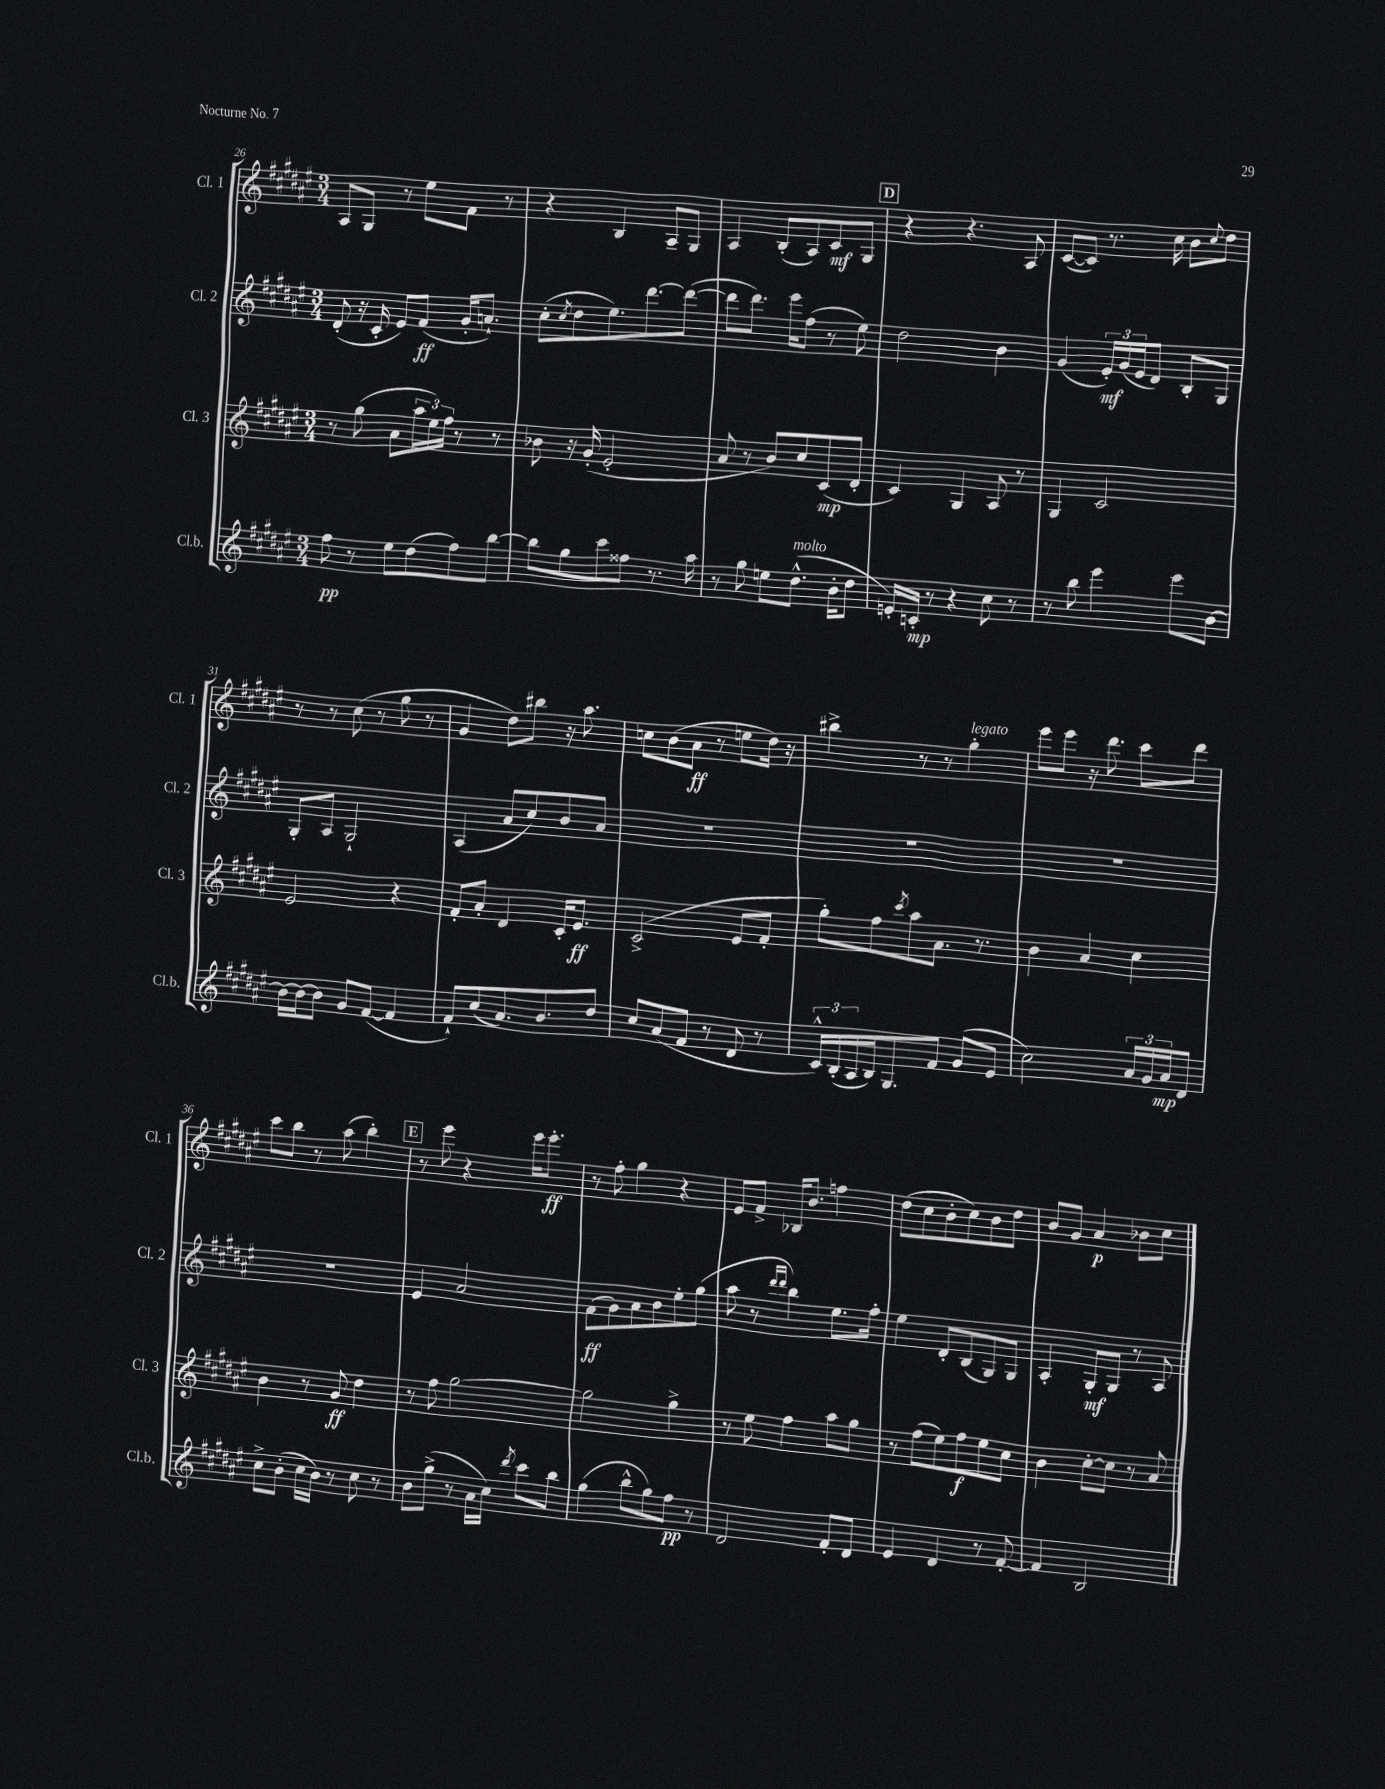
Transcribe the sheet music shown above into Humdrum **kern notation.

**kern	**dynam	**kern	**dynam	**kern	**dynam	**kern	**dynam
*part4	*part4	*part3	*part3	*part2	*part2	*part1	*part1
*staff4	*staff4	*staff3	*staff3	*staff2	*staff2	*staff1	*staff1
*I"Cl.b.	*	*I"Cl. 3	*	*I"Cl. 2	*	*I"Cl. 1	*
*I'Cl.b.	*	*I'Cl. 3	*	*I'Cl. 2	*	*I'Cl. 1	*
*clefG2	*	*clefG2	*	*clefG2	*	*clefG2	*
*k[f#c#g#d#a#e#]	*	*k[f#c#g#d#a#e#]	*	*k[f#c#g#d#a#e#]	*	*k[f#c#g#d#a#e#]	*
*M3/4	*	*M3/4	*	*M3/4	*	*M3/4	*
=26	=26	=26	=26	=26	=26	=26	=26
8ff#\	pp	8r	.	(8d#'/	.	8A#/L	.
8r	.	(8gg#\	.	16r	.	8G#/J	.
.	.	.	.	16c#'/	.	.	.
8ee#\L	.	8a#\L	.	8e#/L)	.	8r	.
(8dd#\	.	24aa#\L	.	(8f#/J	ff	8ee#\L	.
.	.	24ee#\)	.	.	.	.	.
.	.	24ff#\JJ	.	.	.	.	.
8ff#\)	.	8r	.	16g#'/KL	.	8f#\J	.
.	.	.	.	8.an`/J)	.	.	.
[8bb\J	.	8r	.	.	.	8r	.
=27	=27	=27	=27	=27	=27	=27	=27
8bb\L]	.	8b-X\	.	(8cc#'\L	.	4r	.
.	.	.	.	8qcc#/	.	.	.
8gg#\	.	16r	.	8dd#\	.	.	.
.	.	(16g#'/	.	.	.	.	.
8ccc#\	.	2e#'/	.	8.ee#\)	.	4B/	.
8ff##X\J	.	.	.	.	.	.	.
.	.	.	.	[8.ddd#\	.	.	.
8.r	.	.	.	.	.	8A#~/L	.
.	.	.	.	(8ddd#\J_	.	8G#/J	.
16aa#\	.	.	.	.	.	.	.
=28	=28	=28	=28	=28	=28	=28	=28
8r	.	8a#/	.	8ddd#\L]	.	4A#/	.
8gg#\	.	8r	.	8.ddd#\J)	.	.	.
8een\L	.	8b/L)	.	.	.	(8B'/L	.
.	.	.	.	16eee#\KL	.	.	.
!LO:TX:a:i:t=molto	!	!	!	!	!	!	!
(8.dd#^^\J	.	8cc#/	.	(8ff#\J	.	8A#/)	.
.	.	(8c#/	mp	8r	.	8c#/	mf
16b'\KL	.	.	.	.	.	.	.
8dd#\J	.	8d#'/J	.	8ee#\)	.	8G#/J	.
!!LO:REH:place=s1:t=D
=29	=29	=29	=29	=29	=29	=29	=29
16en'/LL)	.	4c#/)	.	2dd#\	.	4r	.
16cn'/JJ	mp	.	.	.	.	.	.
8r	.	.	.	.	.	.	.
4r	.	4G#/	.	.	.	4.r	.
8cc#\	.	8A#/	.	4b\	.	.	.
8r	.	8r	.	.	.	8A#/	.
=30	=30	=30	=30	=30	=30	=30	=30
8r	.	4G#/	.	(4g#/	.	([8c#/L	.
8bb\	.	.	.	.	.	8c#/J])	.
4eee#\	.	2c#/	.	24e#'/LL)	mf	8.r	.
.	.	.	.	(24g#/	.	.	.
.	.	.	.	24e#/J	.	.	.
.	.	.	.	8d#/J)	.	.	.
.	.	.	.	.	.	16cc#\	.
8eee#\L	.	.	.	8B'/L	.	8b\L	.
.	.	.	.	.	.	8qqcc#/	.
[8b\J	.	.	.	8G#/J	.	8dd#\J	.
!!LO:LB:g=z
=31	=31	=31	=31	=31	=31	=31	=31
16b\LL_	.	2e#/	.	8G#'/L	.	8r	.
16b\J_	.	.	.	.	.	.	.
8b\J]	.	.	.	8A#/J	.	8r	.
8g#/L	.	.	.	2G#`/	.	(8cc#\	.
([8f#/J	.	.	.	.	.	8r	.
4f#/]	.	4r	.	.	.	8gg#\	.
.	.	.	.	.	.	8r	.
=32	=32	=32	=32	=32	=32	=32	=32
8f#`/L)	.	8f#'/L	.	(4A#/	.	4g#/	.
(8cc#/	.	8a#'/J	.	.	.	.	.
8.a#/)	.	4d#/	.	8a#/L	.	8dd#\L)	.
.	.	.	.	8cc#/)	.	8bb#X\J	.
8.b/	.	.	.	.	.	.	.
.	.	16c#'/KL	.	8b/	.	16r	.
.	.	8.e#/J	ff	.	.	8.aa#\	.
8dd#/J	.	.	.	8a#/J	.	.	.
=33	=33	=33	=33	=33	=33	=33	=33
8cc#/L	.	(2c#^/	.	2.r	.	8ccn\L	.
(8a#/	.	.	.	.	.	(8b\	.
8f#/J	.	.	.	.	.	8a#\J	ff
8r	.	.	.	.	.	8r	.
8d#/	.	8e#/L	.	.	.	8een\L	.
8r	.	8f#'/J	.	.	.	16dd#\Jk)	.
.	.	.	.	.	.	16r	.
=34	=34	=34	=34	=34	=34	=34	=34
24c#^^/LL)	.	8gg#'\L)	.	2.r	.	4bb#X^\	.
(24B'/	.	.	.	.	.	.	.
24A#/	.	.	.	.	.	.	.
16B/J)	.	8ff#\	.	.	.	.	.
8.G#/	.	.	.	.	.	.	.
.	.	8qccc#/	.	.	.	.	.
.	.	8aa#\	.	.	.	8r	.
8f#/J	.	8.a#\J	.	.	.	8r	.
!	!	!	!	!	!	!LO:TX:a:i:t=legato	!
(8g#/L	.	.	.	.	.	4gg#'\	.
.	.	8.r	.	.	.	.	.
8e#/J	.	.	.	.	.	.	.
=35	=35	=35	=35	=35	=35	=35	=35
2cc#\)	.	4b\	.	2.r	.	8eee#\L	.
.	.	.	.	.	.	8eee#\J	.
.	.	4a#/	.	.	.	16r	.
.	.	.	.	.	.	8.ddd#\	.
24a#/LL	.	4cc#\	.	.	.	8ccc#\L	.
24g#/	.	.	.	.	.	.	.
24a#/J	mp	.	.	.	.	.	.
8d#/J	.	.	.	.	.	8ddd#\J	.
!!LO:LB:g=z
=36	=36	=36	=36	=36	=36	=36	=36
8cc#^\L	.	4b\	.	2.r	.	8ccc#\L	.
(8b'\J	.	.	.	.	.	8bb\J	.
16cc#\LL	.	8r	.	.	.	8r	.
16b\JJ)	.	.	.	.	.	.	.
8r	.	8g#/	ff	.	.	(8aa#\	.
8cc#\	.	4dd#\	.	.	.	4bb'\)	.
8r	.	.	.	.	.	.	.
!!LO:REH:place=s1:t=E
=37	=37	=37	=37	=37	=37	=37	=37
8b\L	.	8r	.	4e#/	.	8r	.
(8gg#^\J	.	8ff#\	.	.	.	8eee#\	.
8r	.	[2gg#\	.	2a#/	.	4r	.
16a#\LL	.	.	.	.	.	.	.
16cc#\JJ)	.	.	.	.	.	.	.
8qddd#/	.	.	.	.	.	.	.
8ccc#\L	.	.	.	.	.	16eee#\KL	.
.	.	.	.	.	.	8.eee#'\J	ff
8bb\J	.	.	.	.	.	.	.
=38	=38	=38	=38	=38	=38	=38	=38
(4gg#\	.	2gg#\]	.	(8f#\L	ff	8r	.
.	.	.	.	8g#\)	.	8ff#'\	.
8bb^^\L	.	.	.	8a#\	.	4gg#\	.
8gg#\)	.	.	.	8b\	.	.	.
8ff#\J	pp	4gg#^\	.	8ee#'\	.	4r	.
8r	.	.	.	(8gg#\J	.	.	.
=39	=39	=39	=39	=39	=39	=39	=39
2d#/	.	8r	.	8aa#\	.	8e#/L	.
.	.	8ee#\	.	8r	.	8f#^/J	.
.	.	.	.	16qqddd#/LL	.	.	.
.	.	.	.	16qqddd#/JJ	.	.	.
.	.	4ff#\	.	4bb\)	.	16B-X/KL	.
.	.	.	.	.	.	8.b/J	.
8f#'/L	.	8aa#\L	.	8.ee#\L	.	4ffn\	.
8d#/J	.	8gg#\J	.	.	.	.	.
.	.	.	.	16ff#'\Jk	.	.	.
=40	=40	=40	=40	=40	=40	=40	=40
4e#/	.	8r	.	4ee#\	.	(8dd#\L	.
.	.	(8ff#\L	.	.	.	8cc#\	.
4d#/	.	8ee#\)	.	8d#'/L	.	8b'\	.
.	.	8ff#\	f	(8B/	.	8cc#\)	.
8r	.	8ee#\	.	8G#/)	.	8b\	.
[8f#'/	.	8cc#\J	.	8G#/J	.	8dd#\J	.
=41	=41	=41	=41	=41	=41	=41	=41
4f#/]	.	4b\	.	4A#'/	.	8b/L	.
.	.	.	.	.	.	8g#/J	.
2B/	.	[8cc#'\L	.	8G#'/L	mf	4a#/	p
.	.	8cc#\J]	.	8G#/J	.	.	.
.	.	8r	.	8r	.	8b-X\L	.
.	.	8a#/	.	8A#/	.	8cc#\J	.
==	==	==	==	==	==	==	==
*-	*-	*-	*-	*-	*-	*-	*-
